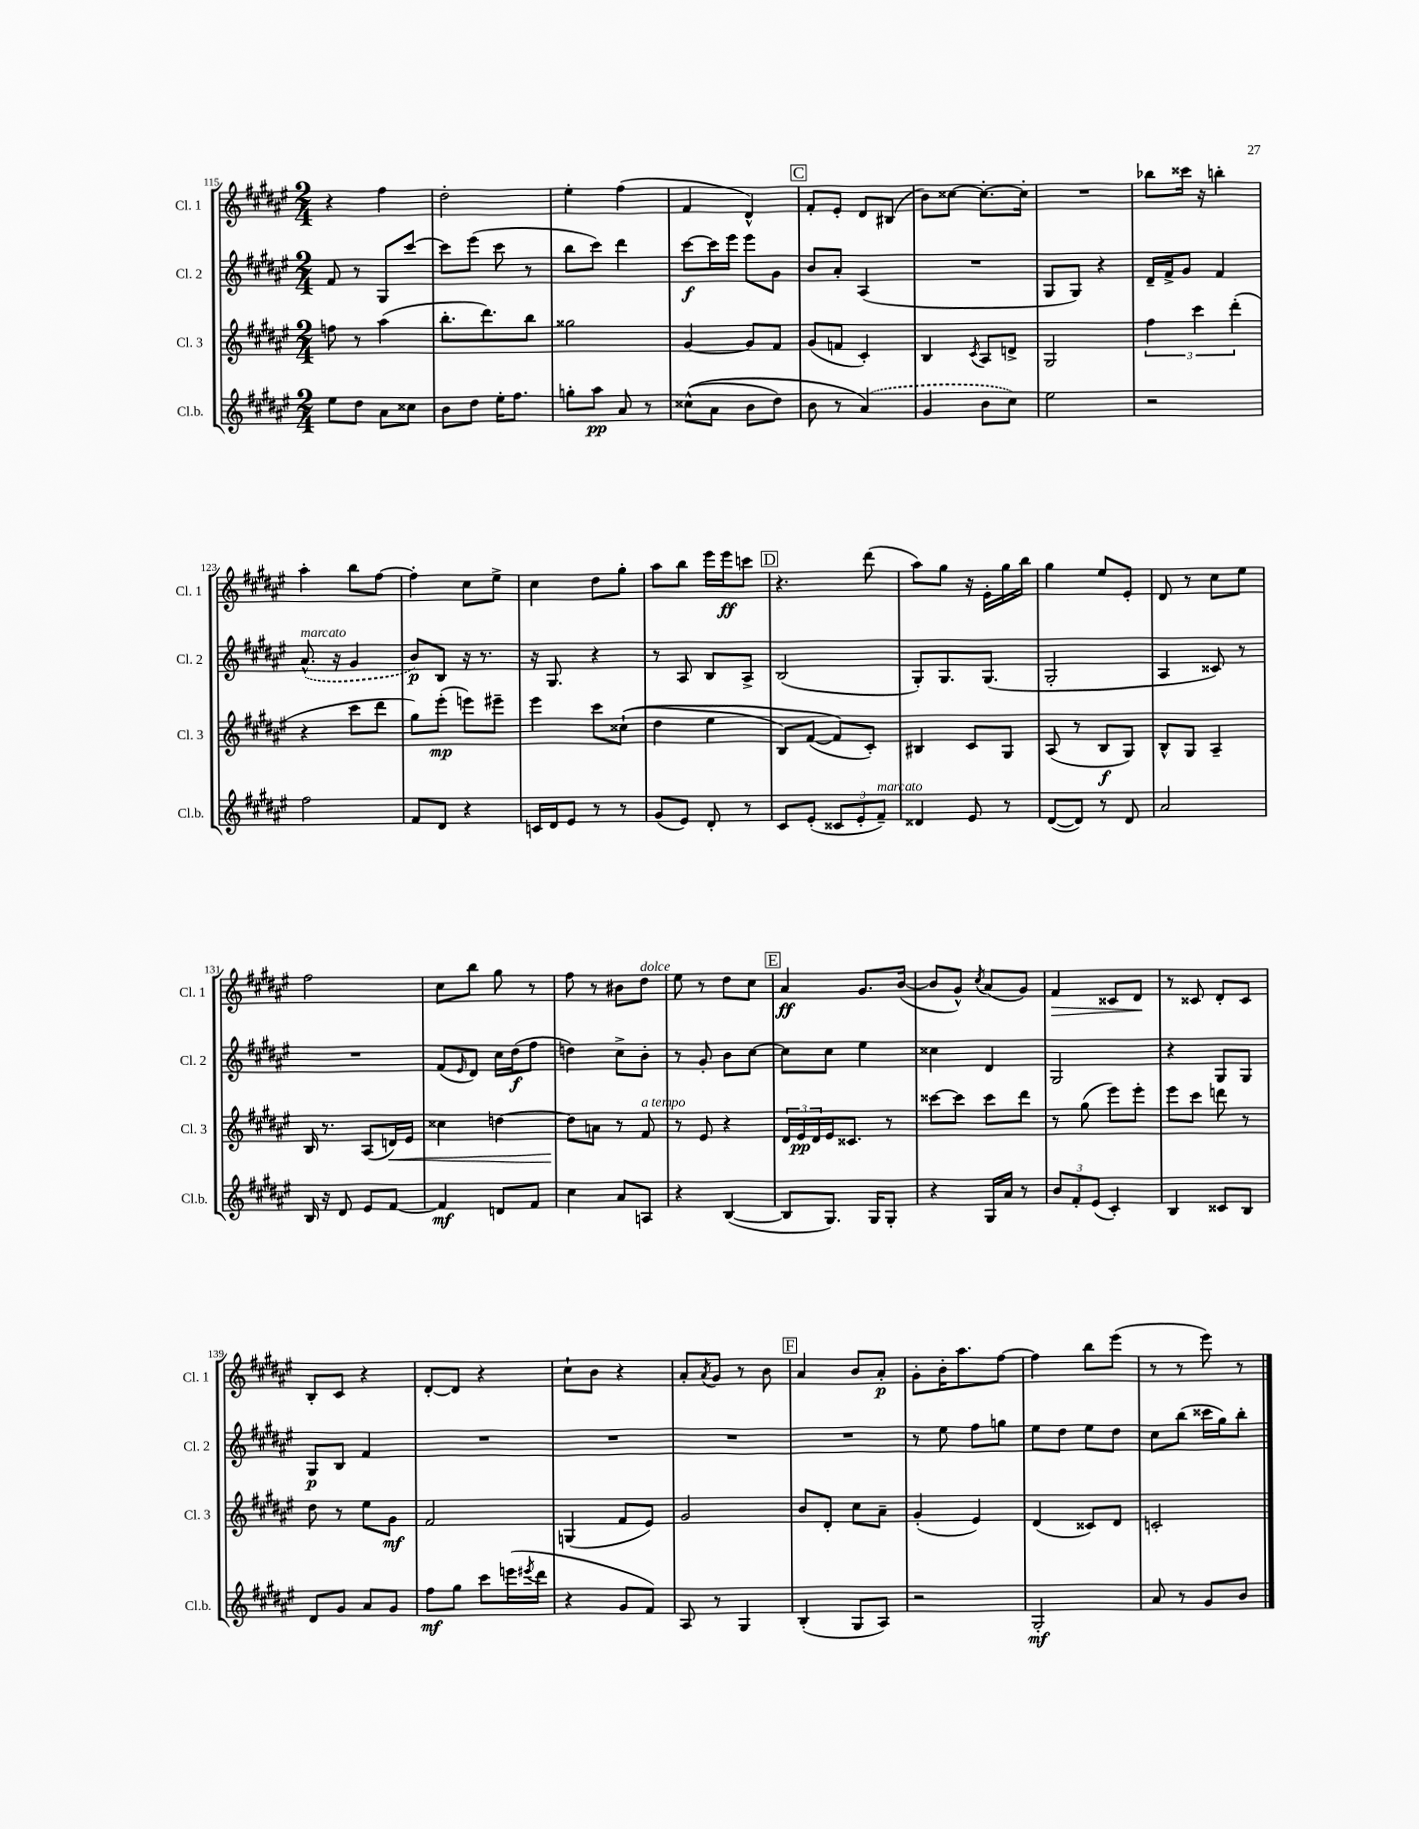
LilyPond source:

<<
\new StaffGroup <<
\new Staff = "s0" \with { instrumentName = "Cl. 1" shortInstrumentName = "Cl. 1" } {
    \clef treble \key fis \major \numericTimeSignature \time 2/4
    r4 fis''4 |
    dis''2-. |
    eis''4-. fis''4( |
    fis'4 dis'4-^) |
    \mark \markup { \box "C" } fis'8-. eis'8-. dis'8 bis8( |
    b'8) cisis''8~ cisis''8.~-. cisis''16-. |
    R2 |
    bes''8 cisis'''16 r16 b''4-. |
    ais''4-. b''8 fis''8~ |
    fis''4-. cis''8 eis''8-> |
    cis''4 dis''8 gis''8-. |
    ais''8 b''8 eis'''16 eis'''16\ff c'''8 |
    \mark \markup { \box "D" } r4. dis'''8( |
    ais''8) gis''8 r16 eis'16-. gis''16 b''16 |
    gis''4 eis''8 eis'8-. |
    dis'8 r8 cis''8 eis''8 |
    fis''2 |
    cis''8 b''8 gis''8 r8 |
    fis''8 r8 bis'8 dis''8^\markup { \italic "dolce" } |
    eis''8 r8 dis''8 cis''8 |
    \mark \markup { \box "E" } ais'4\ff gis'8. b'16~( |
    b'8 gis'8-^) \acciaccatura { cis''8 } ais'8( gis'8) |
    fis'4\> cisis'8 dis'8\! |
    r8 cisis'8 dis'8-. cisis'8 |
    b8-. cis'8 r4 |
    dis'8~-. dis'8 r4 |
    cis''8-! b'8 r4 |
    ais'8-. \acciaccatura { ais'8 } gis'8 r8 b'8 |
    \mark \markup { \box "F" } ais'4 b'8 ais'8-.\p |
    gis'8-. b'16-. ais''8. fis''8~ |
    fis''4 b''8 eis'''8( |
    r8 r8 eis'''8) r8 \bar "|." |
}
\new Staff = "s1" \with { instrumentName = "Cl. 2" shortInstrumentName = "Cl. 2" } {
    \clef treble \key fis \major \numericTimeSignature \time 2/4
    fis'8 r8 gis8 cis'''8~ |
    cis'''8 eis'''8( cis'''8 r8 |
    b''8 cis'''8) dis'''4 |
    cis'''8~\f cis'''16 eis'''16 eis'''8 gis'8 |
    \mark \markup { \box "C" } b'8 ais'8-. ais4( |
    R2 |
    gis8 gis8) r4 |
    dis'16-- fis'16-> gis'8 fis'4 |
    \once \slurDashed ais'8.-^^\markup { \italic "marcato" }( r16 gis'4 |
    b'8\p) b8 r16 r8. |
    r16 gis8. r4 |
    r8 ais8 b8 ais8-> |
    \mark \markup { \box "D" } b2( |
    gis8-.) gis8. gis8.( |
    gis2-. |
    ais4 cisis'8) r8 |
    R2 |
    fis'8( \grace { eis'16 } dis'8) cis''16 dis''16\f( fis''8 |
    d''4) cis''8-> b'8-. |
    r8 gis'8-. b'8 cis''8~ |
    \mark \markup { \box "E" } cis''8 cis''8 eis''4 |
    cisis''4 dis'4 |
    gis2 |
    r4 gis8 gis8 |
    gis8\p b8 fis'4 |
    R2 |
    R2 |
    R2 |
    \mark \markup { \box "F" } R2 |
    r8 eis''8 fis''8 g''8 |
    eis''8 dis''8 eis''8 dis''8 |
    cis''8 b''8( cisis'''16 gis''16) b''8-. \bar "|." |
}
\new Staff = "s2" \with { instrumentName = "Cl. 3" shortInstrumentName = "Cl. 3" } {
    \clef treble \key fis \major \numericTimeSignature \time 2/4
    f''8 r8 ais''4( |
    b''8.-. dis'''8.) b''8 |
    gisis''2 |
    gis'4~ gis'8 fis'8 |
    \mark \markup { \box "C" } gis'8( f'8 cis'4-.) |
    b4 \acciaccatura { cis'8 } ais8 d'8-> |
    gis2 |
    \tuplet 3/2 { fis''4 cis'''4 dis'''4-.( } |
    r4 cis'''8 dis'''8 |
    gis''8) eis'''8-.\mp( e'''8) eis'''8-- |
    eis'''4 cis'''8 cisis''8-!(\( |
    dis''4 eis''4 |
    \mark \markup { \box "D" } b8) fis'8~( fis'8\) cis'8-.) |
    bis4 cis'8 gis8 |
    ais8( r8 b8\f gis8) |
    b8-^ gis8 ais4-- |
    b16 r8. ais8( d'16\<) eis'16 |
    cisis''4 d''4~ |
    d''8\! a'8 r8 fis'8^\markup { \italic "a tempo" } |
    r8 eis'8 r4 |
    \mark \markup { \box "E" } \tuplet 3/2 { dis'16 eis'16\pp dis'16 } eis'16 cisis'8. r8 |
    cisis'''8~ cisis'''8 cisis'''8 dis'''8 |
    r8 gis''8( eis'''8) eis'''8-. |
    eis'''8 cis'''8 d'''8 r8 |
    dis''8 r8 eis''8 gis'8\mf |
    fis'2 |
    g4( fis'8 eis'8) |
    gis'2 |
    \mark \markup { \box "F" } b'8 dis'8-. cis''8 ais'8-- |
    gis'4-.( eis'4) |
    dis'4( cisis'8) dis'8 |
    c'2-. \bar "|." |
}
\new Staff = "s3" \with { instrumentName = "Cl.b." shortInstrumentName = "Cl.b." } {
    \clef treble \key fis \major \numericTimeSignature \time 2/4
    eis''8 dis''8 ais'8 cisis''8 |
    b'8 dis''8 eis''16-. fis''8. |
    g''8-. ais''8\pp ais'8 r8 |
    cisis''8-^(\( ais'8 b'8 dis''8) |
    \mark \markup { \box "C" } b'8 r8 \once \slurDashed ais'4(\) |
    gis'4 b'8 cis''8) |
    eis''2 |
    r2 |
    fis''2 |
    fis'8 dis'8 r4 |
    c'16 dis'16 eis'8 r8 r8 |
    gis'8( eis'8) dis'8-. r8 |
    \mark \markup { \box "D" } cis'8 eis'8-.( \tuplet 3/2 { cisis'8 eis'8-. fis'8--^\markup { \italic "marcato" }) } |
    disis'4 eis'8 r8 |
    dis'8~( dis'8) r8 dis'8 |
    ais'2 |
    b16 r16 dis'8 eis'8 fis'8~ |
    fis'4\mf d'8 fis'8 |
    cis''4 ais'8 a8 |
    r4 b4~( |
    \mark \markup { \box "E" } b8 gis8.) gis16 gis8-. |
    r4 gis16 ais'16 r8 |
    \tuplet 3/2 { b'8 fis'8-. eis'8( } cis'4-.) |
    b4 cisis'8 b8 |
    dis'8 gis'8 ais'8 gis'8 |
    fis''8\mf gis''8 cis'''8 e'''16( \acciaccatura { eis'''8 } dis'''16 |
    r4 gis'8 fis'8) |
    ais8 r8 gis4 |
    \mark \markup { \box "F" } b4-.( gis8 ais8) |
    r2 |
    gis2-.\mf |
    ais'8 r8 gis'8 b'8 \bar "|." |
}
>>
>>
\layout { \context { \Score currentBarNumber = #115 } }
